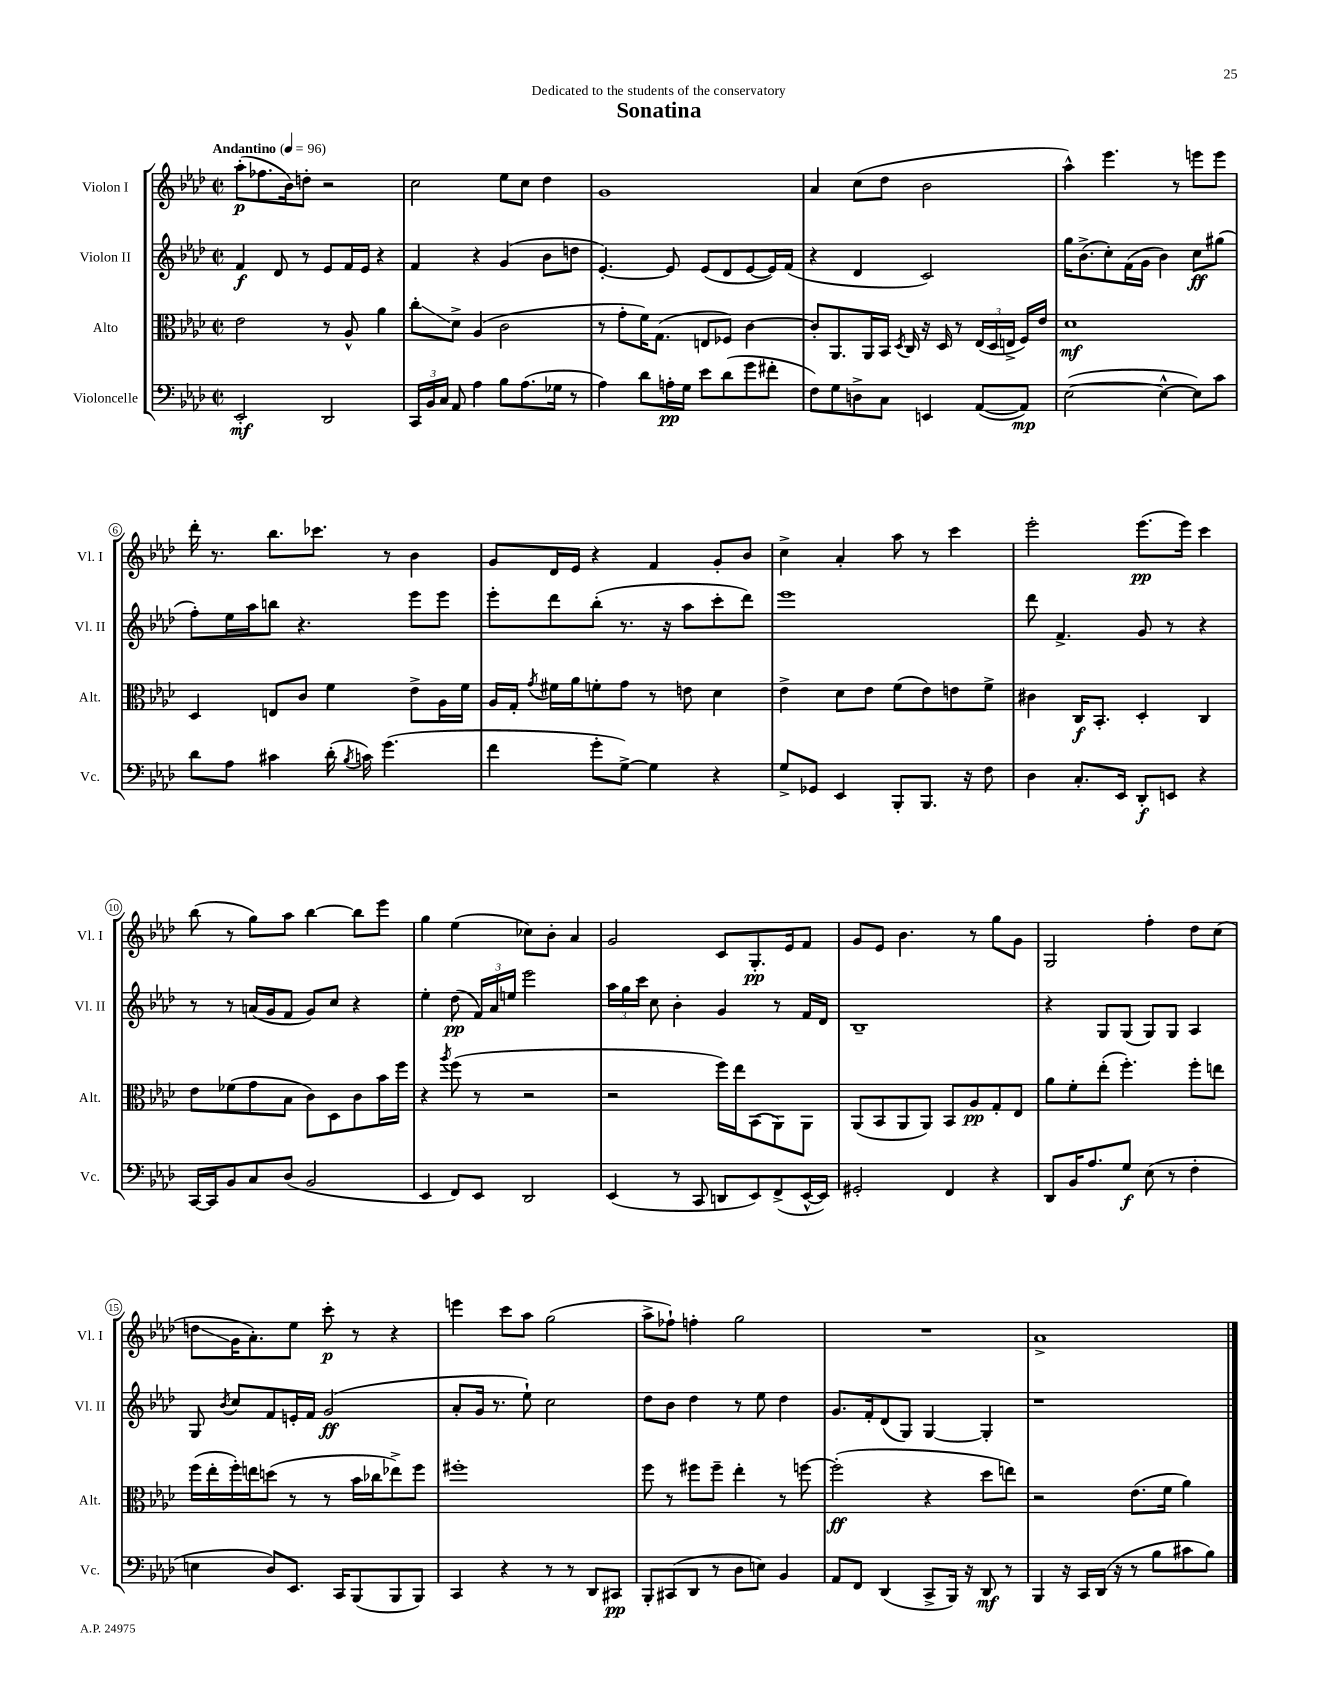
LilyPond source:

\header { title = "Sonatina" dedication = "Dedicated to the students of the conservatory" }
<<
\new StaffGroup <<
\new Staff = "s0" \with { instrumentName = "Violon I" shortInstrumentName = "Vl. I" } {
    \clef treble \key aes \major \defaultTimeSignature \time 2/2 \tempo "Andantino" 4 = 96
    \autoBeamOff aes''8[-.\p( fes''8. bes'16) d''8]-. r2 |
    c''2 ees''8[ c''8] des''4 |
    g'1 |
    aes'4 c''8[( des''8] bes'2 |
    aes''4-^) ees'''4. r8 e'''8[ e'''8] |
    des'''16-. r8. bes''8.[ ces'''8.] r8 bes'4 |
    g'8[ des'16 ees'16] r4 f'4 g'8[-. bes'8] |
    c''4-> aes'4-. aes''8 r8 c'''4 |
    ees'''2-. ees'''8.[\pp( ees'''16]) c'''4 |
    bes''8( r8 g''8[) aes''8] bes''4~ bes''8[ ees'''8] |
    g''4 ees''4( ces''8[) bes'8]-. aes'4 |
    g'2 c'8[ g8.-.\pp ees'16 f'8] |
    g'8[ ees'8] bes'4. r8 g''8[ g'8] |
    g2 f''4-. des''8[ c''8]( |
    d''8[\glissando g'16 aes'8.-.) ees''8] c'''8-.\p r8 r4 |
    e'''4 c'''8[ aes''8] g''2( |
    aes''8[-> fes''8]-!) f''4-. g''2 |
    R1 |
    aes'1-> \bar "|." |
}
\new Staff = "s1" \with { instrumentName = "Violon II" shortInstrumentName = "Vl. II" } {
    \clef treble \key aes \major \defaultTimeSignature \time 2/2
    \autoBeamOff f'4\f des'8 r8 ees'8[ f'16 ees'16] r4 |
    f'4 r4 g'4( bes'8[ d''8] |
    ees'4.~-.) ees'8 ees'8[( des'8 ees'8~ ees'16) f'16]( |
    r4 des'4 c'2) |
    g''16[ bes'8.->( c''8-.) f'16( g'16] bes'4) c''8[\ff gis''8]( |
    f''8[-.) ees''16 aes''16 b''8] r4. ees'''8[ ees'''8] |
    ees'''8[-. des'''8 bes''8]-.( r8. r16 aes''8[ c'''8-. des'''8]) |
    ees'''1 |
    des'''8 f'4.-> g'8 r8 r4 |
    r8 r8 a'16[( g'16 f'8] g'8[) c''8] r4 |
    ees''4-. des''8\pp( \tuplet 3/2 { f'16[) aes'16 e''16] } ees'''2 |
    \tuplet 3/2 { aes''16[ g''16 c'''16] } c''8 bes'4-. g'4 r8 f'16[ des'16] |
    bes1-- |
    r4 g8[ g8]( g8[) g8] aes4 |
    g8 \acciaccatura { bes'8 } c''8[ f'8 e'16-. f'16] g'2\ff( |
    aes'8[-. g'16] r8. ees''8-!) c''2 |
    des''8[ bes'8] des''4 r8 ees''8 des''4 |
    g'8.[ f'16-. des'8( g8]) g4~ g4-. |
    r1 \bar "|." |
}
\new Staff = "s2" \with { instrumentName = "Alto" shortInstrumentName = "Alt." } {
    \clef alto \key aes \major \defaultTimeSignature \time 2/2
    \autoBeamOff ees'2 r8 aes8-^ aes'4 |
    c''8[-.\glissando des'8]-> aes4( c'2 |
    r8 g'8[-. f'16) g8.]( e8[ fes8]) c'4~ |
    c'8[-. aes,8. aes,16 bes,16] \acciaccatura { des8 } c16 r16 des16 r8 \tuplet 3/2 { ees16[( des16 e16]-> } f16[) ees'16] |
    des'1\mf |
    des4 e8[ c'8] f'4 ees'8[-> aes16 f'16] |
    aes16[ g16]-. \acciaccatura { g'8 } fis'16[ aes'16 f'8-. g'8] r8 e'8 des'4 |
    ees'4-> des'8[ ees'8] f'8[( ees'8) e'8 f'8]-> |
    cis'4 c16[\f bes,8.]-. des4-. c4 |
    ees'8[ fes'8( g'8 bes8] c'8[) des8 c'8 bes'16 f''16] |
    r4 \acciaccatura { aes''8 } f''8( r8 r2 |
    r2 f''16[) ees''16 bes,8( aes,8) aes,8] |
    aes,8[( bes,8 aes,8 aes,8]) bes,8[ aes8\pp g8-. ees8] |
    aes'8[ f'8-. ees''8]-.( f''4.-.) f''8[-. e''8] |
    f''16[( ees''16-. f''16-.) e''16 d''8]( r8 r8 bes'16[ ces''16 ees''8->) f''8] |
    fis''1-. |
    f''8 r8 fis''8[ fis''8]-- ees''4-. r8 f''8~ |
    f''2-.\ff( r4 des''8[ e''8]) |
    r2 ees'8.[( f'16] aes'4) \bar "|." |
}
\new Staff = "s3" \with { instrumentName = "Violoncelle" shortInstrumentName = "Vc." } {
    \clef bass \key aes \major \defaultTimeSignature \time 2/2
    \autoBeamOff ees,2-.\mf des,2 |
    \tuplet 3/2 { c,16[ bes,16 c16] } aes,8 aes4 bes8[ aes8.( ges16] r8 |
    aes4) des'8[ a16-.\pp g16] ees'8[ des'8( g'8 fis'8]-. |
    f8[) g8 d8-> c8] e,4 aes,8[~( aes,8]\mp) |
    ees2~( ees4~-^ ees8[) c'8] |
    des'8[ aes8] cis'4 des'16-.( \acciaccatura { bes8 } c'16) g'4.( |
    f'4 g'8[-. g8]~->) g4 r4 |
    g8[-> ges,8] ees,4 bes,,8[-. bes,,8.] r16 f8 |
    des4 c8.[-. ees,16] des,8[-.\f e,8] r4 |
    c,16[~ c,16 bes,8 c8 des8]( bes,2 |
    ees,4 f,8[) ees,8] des,2 |
    ees,4( r8 c,8 d,8[ ees,8) f,8->( ees,16~-^ ees,16]) |
    gis,2-. f,4 r4 |
    des,8[ bes,16 aes8. g8]\f ees8( r8 f4-. |
    e4 des8[) ees,8.] c,16[ bes,,8( bes,,8 bes,,8]) |
    c,4 r4 r8 r8 des,8[ cis,8]\pp |
    bes,,8[-. cis,8( des,8] r8 des8[ e8]) bes,4 |
    aes,8[ f,8] des,4( c,8[-> bes,,16]) r16 des,8\mf r8 |
    bes,,4 r16 c,16[ des,16]( r16 r8 bes8[ cis'8 bes8]) \bar "|." |
}
>>
>>
\layout { \context { \Score \override BarNumber.stencil = #(make-stencil-circler 0.1 0.3 ly:text-interface::print) } }
